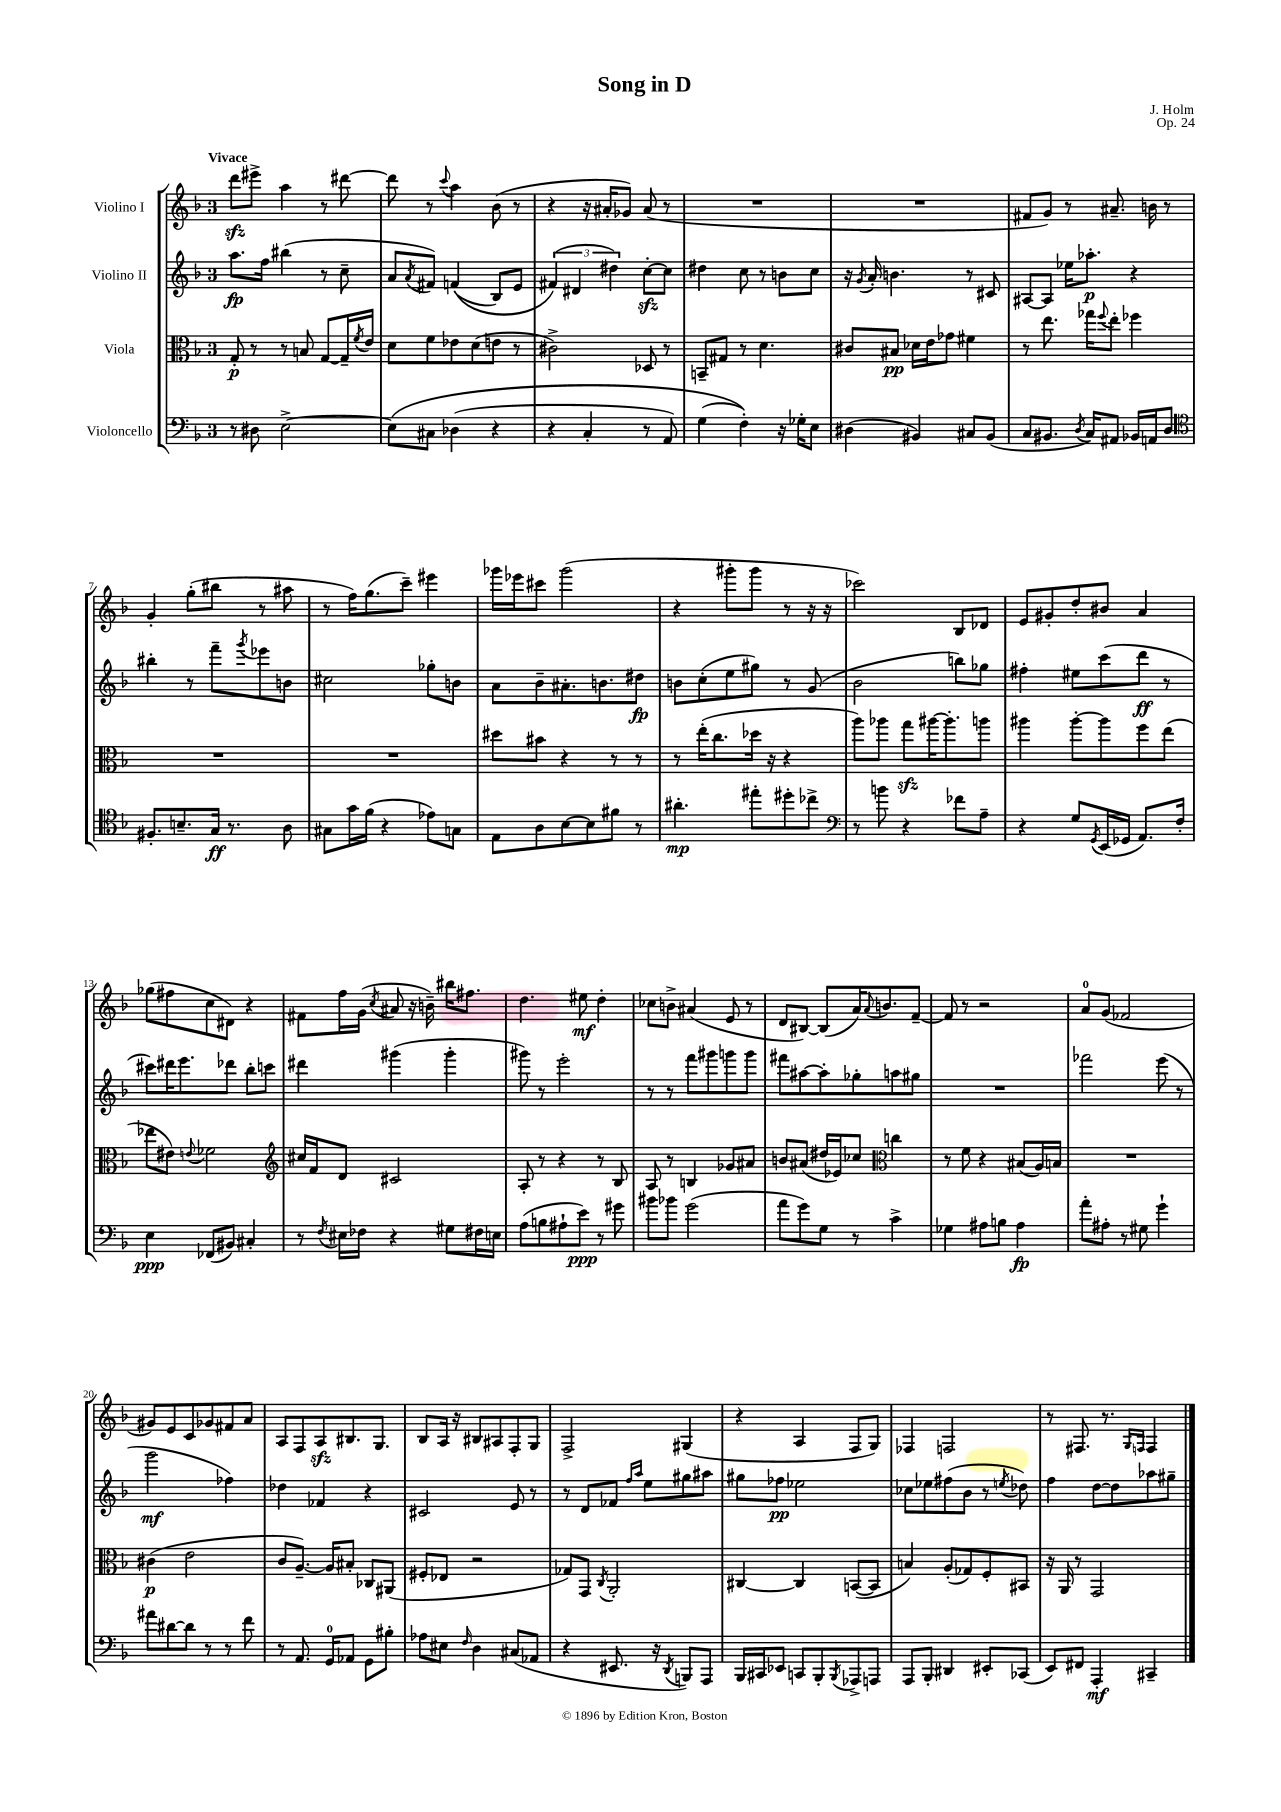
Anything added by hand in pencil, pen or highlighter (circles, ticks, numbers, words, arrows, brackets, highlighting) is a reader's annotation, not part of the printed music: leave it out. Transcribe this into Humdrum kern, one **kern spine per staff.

**kern	**dynam	**kern	**dynam	**kern	**dynam	**kern	**dynam
*part4	*part4	*part3	*part3	*part2	*part2	*part1	*part1
*staff4	*staff4	*staff3	*staff3	*staff2	*staff2	*staff1	*staff1
*I"Violoncello	*	*I"Viola	*	*I"Violino II	*	*I"Violino I	*
*clefF4	*	*clefC3	*	*clefG2	*	*clefG2	*
*k[b-]	*	*k[b-]	*	*k[b-]	*	*k[b-]	*
*M3/4	*	*M3/4	*	*M3/4	*	*M3/4	*
=1	=1	=1	=1	=1	=1	=1	=1
!	!	!	!	!	!	!LO:TX:a:B:t=Vivace	!
8r	.	8G'/	p	8.aa\L	fp	8dddzz\L	.
8D#X\	.	8r	.	.	.	8eee#X^\J	.
.	.	.	.	16ff\Jk	.	.	.
[2E^\	.	8r	.	(4bb#X\	.	4aa\	.
.	.	8Bn/	.	.	.	.	.
.	.	[8G/L	.	8r	.	8r	.
.	.	16G~/L]	.	8cc~\	.	[8ddd#X\	.
.	.	8qf/	.	.	.	.	.
.	.	16e/JJ	.	.	.	.	.
=2	=2	=2	=2	=2	=2	=2	=2
(8E\L]	.	8d\L	.	8a/L	.	8ddd#\]	.
.	.	.	.	8qa/	.	.	.
8C#X\J	.	8f\	.	8f#X/J)	.	8r	.
.	.	.	.	.	.	8qqccc/	.
(4D-X\	.	8e-X\	.	((4fn/	.	4aa\	.
.	.	(8d\	.	.	.	.	.
4r	.	8en\J	.	8B-/L)	.	(8b-\	.
.	.	8r	.	8e/J	.	8r	.
=3	=3	=3	=3	=3	=3	=3	=3
4r	.	2c#X^\)	.	(6f#X/)	.	4r	.
.	.	.	.	6d#X/	.	.	.
4C'/	.	.	.	.	.	16r	.
.	.	.	.	.	.	16a#X'/KL	.
.	.	.	.	6dd#X\)	.	.	.
.	.	.	.	.	.	8g-X/J)	.
8r	.	8D-X/	.	[8cczz'\L	.	(8a#/	.
8AA/)	.	8r	.	8cc\J]	.	8r	.
=4	=4	=4	=4	=4	=4	=4	=4
(4G\	.	8BBn~/L	.	4dd#X\	.	2.r	.
.	.	8G#X/J	.	.	.	.	.
4F'\))	.	8r	.	8cc\	.	.	.
.	.	4.d\	.	8r	.	.	.
16r	.	.	.	8bn\L	.	.	.
16G-X'\KL	.	.	.	.	.	.	.
8E\J	.	.	.	8cc\J	.	.	.
=5	=5	=5	=5	=5	=5	=5	=5
(4D#X\	.	8c#X/L	.	16r	.	2.r	.
.	.	.	.	8qg/	.	.	.
.	.	.	.	16a'/	.	.	.
.	.	8B#X/J	pp	4.bn\	.	.	.
4BB#X/)	.	16d-X\LL	.	.	.	.	.
.	.	16e\J	.	.	.	.	.
.	.	8g-X\J	.	.	.	.	.
8C#X/L	.	4f#X\	.	8r	.	.	.
(8BB#/J	.	.	.	8c#X/	.	.	.
=6	=6	=6	=6	=6	=6	=6	=6
8C/L	.	8r	.	[8A#X/L	.	8f#X/L	.
8.BB#X/J	.	8.ee\	.	8A#/J]	.	8g/J)	.
.	.	.	.	16ee-X\KL	.	8r	.
8qD/	.	.	.	.	.	.	.
16C/KL)	.	16gg-X\KL	.	8.aa-X'\J	p	.	.
.	.	8qqff/	.	.	.	.	.
8AA#X/J	.	8ee'\J	.	.	.	8.a#X~/	.
16BB-X/LL	.	4ff-X\	.	4r	.	.	.
16AAn/J	.	.	.	.	.	16bn\	.
8D/J	.	.	.	.	.	8r	.
!!LO:LB:g=z
=7	=7	=7	=7	=7	=7	=7	=7
*clefC4	*	*	*	*	*	*	*
8.F#X'/L	.	2.r	.	4bb#X'\	.	4g'/	.
8.Bn~/	.	.	.	.	.	.	.
.	.	.	.	8r	.	(8gg'\L	.
16G/Jk	ff	.	.	8fff~\L	.	8bb#X\J	.
8.r	.	.	.	.	.	.	.
.	.	.	.	8qggg/	.	.	.
.	.	.	.	8eee-X\	.	8r	.
8A\	.	.	.	8bn\J	.	8aa#X\	.
=8	=8	=8	=8	=8	=8	=8	=8
8G#X\L	.	2.r	.	2cc#X\	.	8r	.
16g\L	.	.	.	.	.	16ff\KL)	.
(16f\JJ	.	.	.	.	.	(8.gg\	.
4r	.	.	.	.	.	.	.
.	.	.	.	.	.	8ccc~\J)	.
8e-X\L)	.	.	.	8gg-X'\L	.	4eee#X\	.
8Gn\J	.	.	.	8bn\J	.	.	.
=9	=9	=9	=9	=9	=9	=9	=9
8E\L	.	8dd#X\L	.	8a\L	.	16ggg-X\LL	.
.	.	.	.	.	.	16eee-X\J	.
8A\	.	8b#X\J	.	8b-~\	.	8ccc#X\J	.
[8B-\	.	4r	.	8.a#X'\	.	(2ggg-\	.
8B-\]	.	.	.	.	.	.	.
.	.	.	.	8.bn\	.	.	.
8f#X\J	.	8r	.	.	.	.	.
8r	.	8r	.	8dd#X\J	fp	.	.
=10	=10	=10	=10	=10	=10	=10	=10
4.a#X'\	mp	8r	.	8bn\L	.	4r	.
.	.	(16ee'\KL	.	(8cc'\	.	.	.
.	.	8.cc\	.	.	.	.	.
.	.	.	.	8ee\	.	8ggg#X'\L	.
8ee#X'\L	.	16dd-X\Jk	.	8gg#X\J)	.	8ggg#\J	.
.	.	16r	.	.	.	.	.
8dd#X'\	.	4r	.	8r	.	8r	.
8cc-X^\J	.	.	.	(8g/	.	16r	.
.	.	.	.	.	.	16r	.
=11	=11	=11	=11	=11	=11	=11	=11
*clefF4	*	*	*	*	*	*	*
8r	.	8aa\L)	.	2b-\	.	2ccc-X\)	.
8bn\	.	8aa-X\J	.	.	.	.	.
4r	.	8ggzz\L	.	.	.	.	.
.	.	[16aa#X\K	.	.	.	.	.
.	.	8.aa#'\]	.	.	.	.	.
8f-X\L	.	.	.	8bbn\L)	.	8B-/L	.
8A~\J	.	8aan\J	.	8gg-X\J	.	8d-X/J	.
=12	=12	=12	=12	=12	=12	=12	=12
4r	.	4aa#X\	.	4ff#X'\	.	8e/L	.
.	.	.	.	.	.	8g#X'/	.
8G/L	.	[8aa#'\L	.	8ee#X\L	.	8dd'/	.
8qGG/	.	.	.	.	.	.	.
(16EE/L	.	8aa#\]	.	(8ccc\	.	8b#X/J	.
16GG-X/JJ	.	.	.	.	.	.	.
8.AA/L)	.	8ff\	.	8ddd\J	ff	4a/	.
.	.	(8ee\J	.	8r	.	.	.
16F'/Jk	.	.	.	.	.	.	.
!!LO:LB:g=z
=13	=13	=13	=13	=13	=13	=13	=13
4E\	ppp	8ee-X\L	.	8ccc#X\L)	.	(8gg-X\L	.
.	.	8e#X\J)	.	16ddd#X\K	.	8ff#X\	.
.	.	.	.	8.eee\	.	.	.
.	.	8qqen/	.	.	.	.	.
(8FF-X/L	.	2f-X\	.	.	.	8cc\	.
8BB#X/J)	.	.	.	8ddd-X\J	.	8d#X\J)	.
4C#X'/	.	.	.	8bb-'\L	.	4r	.
.	.	.	.	8cccn\J	.	.	.
=14	=14	=14	=14	=14	=14	=14	=14
*	*	*clefG2	*	*	*	*	*
8r	.	16cc#X/LL	.	4ddd#X\	.	8f#X\L	.
.	.	16f/J	.	.	.	.	.
8qF/	.	.	.	.	.	.	.
16E#X\LL	.	8d/J	.	.	.	16ff\L	.
16F-X\JJ	.	.	.	.	.	(16g\JJ	.
.	.	.	.	.	.	8qcc/	.
4r	.	2c#X/	.	(4ggg#X\	.	8a#X/	.
.	.	.	.	.	.	16r	.
.	.	.	.	.	.	16bn~\)	.
8G#X\L	.	.	.	4ggg#'\	.	16bb#X\KL	.
.	.	.	.	.	.	8.ff#X\J	.
16F#X\L	.	.	.	.	.	.	.
16En\JJ	.	.	.	.	.	.	.
=15	=15	=15	=15	=15	=15	=15	=15
(8A\L	.	8A'/	.	8ggg#X\)	.	4.dd\	.
8Bn\	.	8r	.	8r	.	.	.
8A#X`\	.	4r	.	2eee'\	.	.	.
8e\J)	ppp	.	.	.	.	8ee#X\	mf
8r	.	8r	.	.	.	4dd'\	.
8g#X\	.	8B-/	.	.	.	.	.
=16	=16	=16	=16	=16	=16	=16	=16
8b#X\L	.	8A/	.	8r	.	8cc-X\L	.
8b-X\J	.	8r	.	8r	.	8bn^\J	.
(2g\	.	4Bn/	.	8fff\L	.	(4a#X/	.
.	.	.	.	8ggg#X\	.	.	.
.	.	8g-X/L	.	8gggn\	.	8e/	.
.	.	8a#X/J	.	8ggg\J	.	8r	.
=17	=17	=17	=17	=17	=17	=17	=17
8a\L	.	8bn/L	.	8fff#X\L	.	8d/L	.
8g\)	.	(8a#X/J	.	[8aa#X\	.	[8B#X/J)	.
8G\J	.	16dd#X/LL	.	8aa#'\]	.	(8B#/L]	.
.	.	16e-X/J)	.	.	.	.	.
8r	.	8cc-X/J	.	8gg-X'\	.	16a/K)	.
.	.	.	.	.	.	8qqa/	.
.	.	.	.	.	.	8.bn/	.
*	*	*clefC3	*	*	*	*	*
4c^\	.	4ccn\	.	8aan\	.	.	.
.	.	.	.	8gg#X\J	.	[8f~/J	.
=18	=18	=18	=18	=18	=18	=18	=18
4G-X\	.	8r	.	2.r	.	8f/]	.
.	.	8f\	.	.	.	8r	.
8A#X\L	.	4r	.	.	.	2r	.
8Bn\J	.	.	.	.	.	.	.
4A#\	fp	(8B#X/L	.	.	.	.	.
.	.	16A/L)	.	.	.	.	.
.	.	16Bn/JJ	.	.	.	.	.
=19	=19	=19	=19	=19	=19	=19	=19
8a'\L	.	2.r	.	2fff-X\	.	8a/L	.
8A#X'\J	.	.	.	.	.	(8g/J	.
8r	.	.	.	.	.	2f-X/	.
8G#X\	.	.	.	.	.	.	.
4g`\	.	.	.	(8eee\	.	.	.
.	.	.	.	8r	.	.	.
!!LO:LB:g=z
=20	=20	=20	=20	=20	=20	=20	=20
8a#X\L	.	(4c#X\	p	2ggg\	mf	8g#X/L)	.
[8d#X\	.	.	.	.	.	8e/	.
8d#\J]	.	2e\	.	.	.	8c/	.
8r	.	.	.	.	.	8g-X/	.
8r	.	.	.	4ff-X\)	.	8f#X/	.
8f\	.	.	.	.	.	8a/J	.
=21	=21	=21	=21	=21	=21	=21	=21
8r	.	8c/L	.	4dd-X\	.	8A/L	.
8.AA/	.	[8.A~/J)	.	.	.	8F/	.
.	.	.	.	4f-X/	.	8Azz/	.
16GG/KL	.	16A/KL]	.	.	.	.	.
8AA-X/J	.	8B#X'/J	.	.	.	8.B#X/	.
8GG\L	.	8C-X/L	.	4r	.	.	.
.	.	.	.	.	.	8.G/J	.
8B#X'\J	.	(8AA#X/J	.	.	.	.	.
=22	=22	=22	=22	=22	=22	=22	=22
8A-X\L	.	8F#X'/L	.	2c#X/	.	8B-/L	.
8E#X\J	.	8E-X/J	.	.	.	16A/Jk	.
.	.	.	.	.	.	16r	.
16qqF/	.	.	.	.	.	.	.
4D\	.	2r	.	.	.	8B#X/L	.
.	.	.	.	.	.	8A#X/	.
(8C#X/L	.	.	.	8e/	.	8F'/	.
8AA-X/J	.	.	.	8r	.	8G/J	.
=23	=23	=23	=23	=23	=23	=23	=23
4r	.	8G-X/L)	.	8r	.	2F^/	.
.	.	8GG/J	.	8d/L	.	.	.
.	.	8qC/	.	.	.	.	.
8.EE#X/	.	2AA'/	.	8f-X/J	.	.	.
.	.	.	.	16qqff/LL	.	.	.
.	.	.	.	16qqaa/JJ	.	.	.
.	.	.	.	8ee\L	.	.	.
16r	.	.	.	.	.	.	.
8qDD/	.	.	.	.	.	.	.
8BBBn/L)	.	.	.	8gg#X\	.	(4G#X/	.
8AAA/J	.	.	.	8aa#X\J	.	.	.
=24	=24	=24	=24	=24	=24	=24	=24
16BBB-/LL	.	[4C#X/	.	8gg#X\L	.	4r	.
16CC#X/J	.	.	.	.	.	.	.
8EE-X/J	.	.	.	8ff-X\J	pp	.	.
8CCn/L	.	4C#/]	.	2ee-X\	.	4A/	.
8BBB-'/	.	.	.	.	.	.	.
8qBBB-/	.	.	.	.	.	.	.
8AAA-X^/	.	([8BBn/L	.	.	.	8F/L	.
8AAAn/J	.	8BB/J]	.	.	.	8G/J)	.
=25	=25	=25	=25	=25	=25	=25	=25
8AAA/L	.	4Bn/)	.	8cc-X\L	.	4F-X/	.
8BBB-'/J	.	.	.	8ee-X\	.	.	.
4DD#X/	.	(8A'/L	.	(8ff#X\	.	2Fn/	.
.	.	8G-X/)	.	8b-\J	.	.	.
8EE#X'/L	.	8F'/	.	8r	.	.	.
.	.	.	.	8qeen/	.	.	.
(8CC-X/J	.	8BB#X/J	.	8dd-X\)	.	.	.
=26	=26	=26	=26	=26	=26	=26	=26
8EE/L)	.	16r	.	4ff\	.	8r	.
.	.	16AA/	.	.	.	.	.
8FF#X/J	.	8r	.	.	.	8.F#X/	.
4AAA'/	mf	2GG/	.	[8dd\L	.	.	.
.	.	.	.	.	.	8.r	.
.	.	.	.	8dd\]	.	.	.
.	.	.	.	.	.	16qqG/LL	.
.	.	.	.	.	.	16qqFn/JJ	.
4CC#X~/	.	.	.	8aa-X\	.	4F/	.
.	.	.	.	8gg#X~\J	.	.	.
==	==	==	==	==	==	==	==
*-	*-	*-	*-	*-	*-	*-	*-
